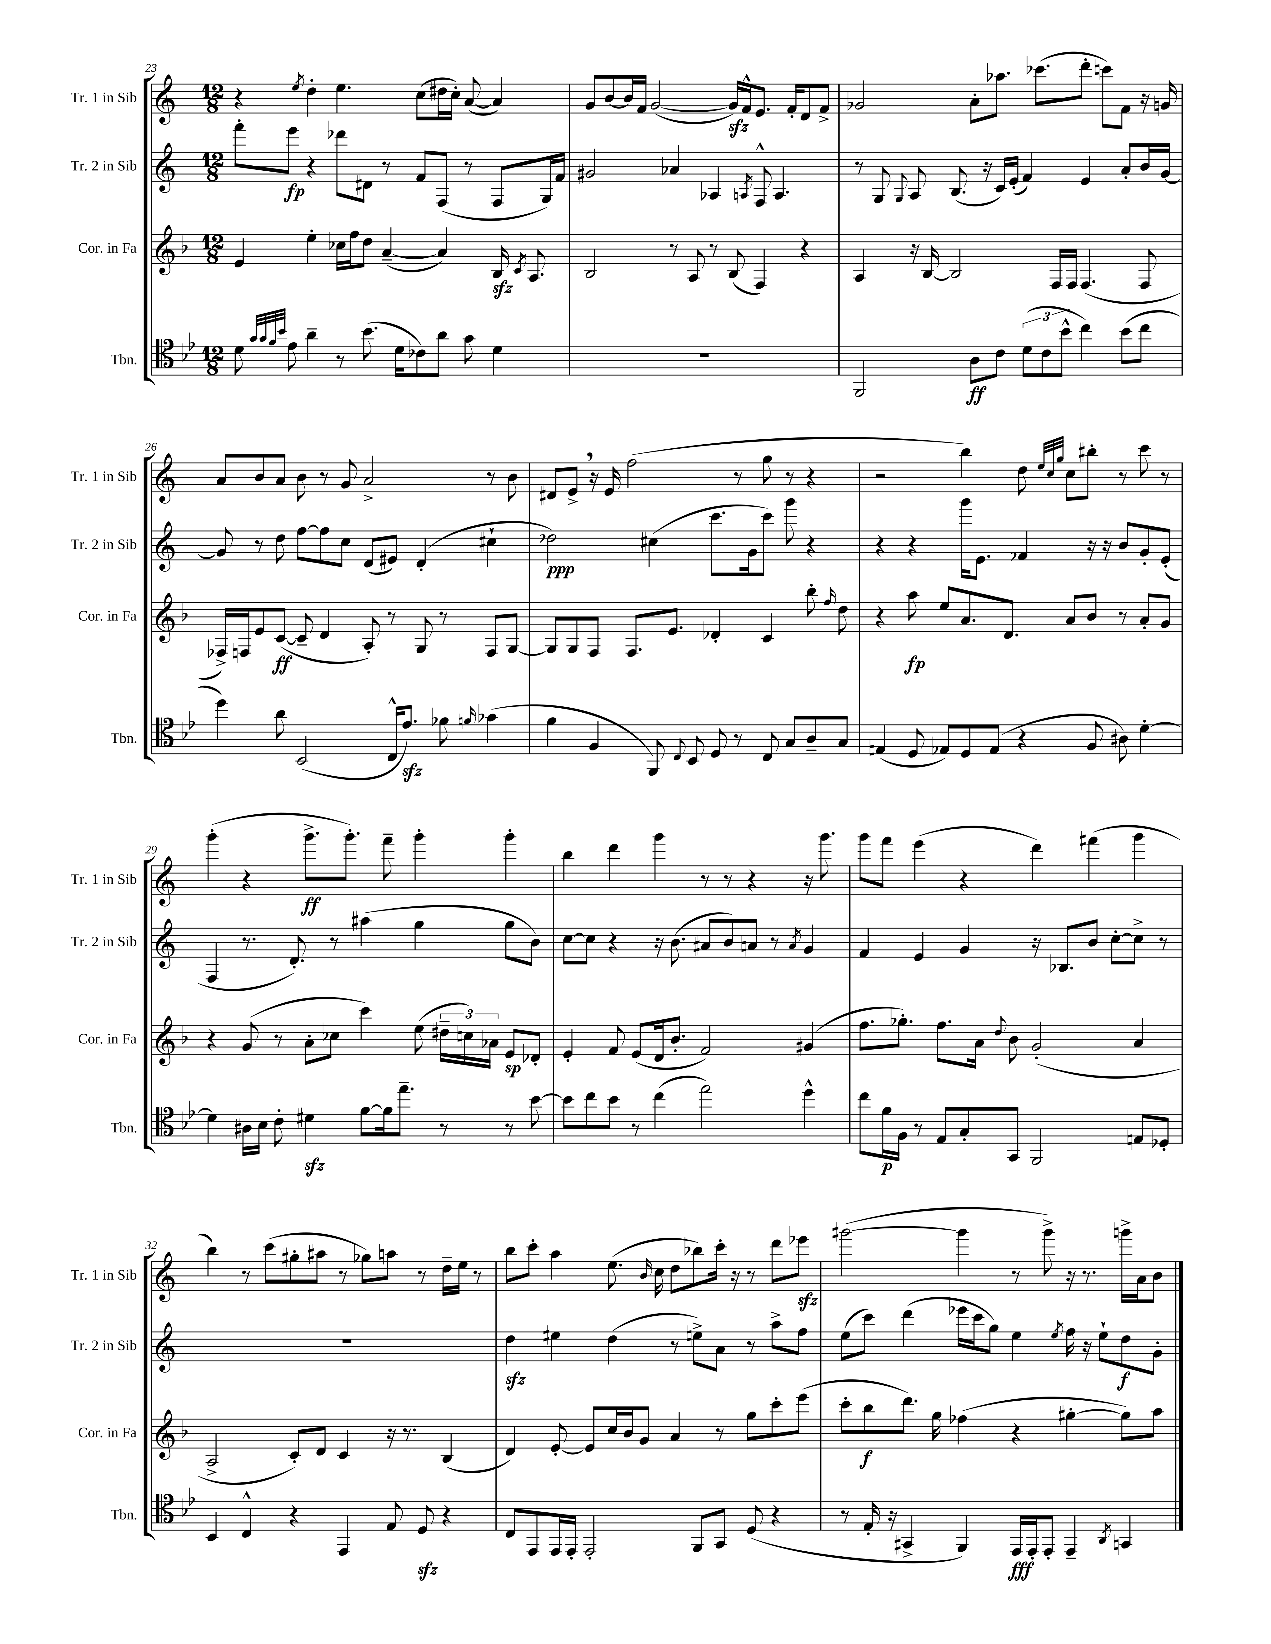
<<
\new StaffGroup <<
\new Staff = "s0" \with { instrumentName = "Tr. 1 in Sib" shortInstrumentName = "Tr. 1 in Sib" } {
    \clef treble \key c \major \numericTimeSignature \time 12/8
    \autoBeamOff r4 \acciaccatura { e''8 } d''4-. e''4. c''8[( dis''16 c''16]-.) a'8~( a'4) |
    g'8[ b'8~ b'16 f'16] g'2~( g'16[\sfz) f'16-^ e'8.] f'16[-. d'8 f'8]-> |
    ges'2 a'8[-. aes''8.] ces'''8.[( d'''8]-. c'''8[) f'8] r16 g'16 |
    a'8[ b'8 a'8] b'8 r8 g'8 a'2-> r8 b'8 |
    dis'8[ e'8]-> \breathe r16 e'16 f''2( r8 g''8 r8 r4 |
    r2 b''4) d''8 \grace { e''32[ c''32 g''32] } c''8[ bis''8]-. r8 c'''8 r8 |
    g'''4-.( r4 g'''8.[->\ff g'''8.]-.) f'''8-- g'''4-. g'''4-. |
    b''4 d'''4 g'''4 r8 r8 r4 r16 g'''8. |
    g'''8[ f'''8] e'''4( r4 d'''4) fis'''4( g'''4 |
    b''4) r8 c'''8[( gis''8-. ais''8] r8 ges''8[) a''8] r8 d''16[-- e''16] r8 |
    b''8[ c'''8]-. a''4 e''8.( \grace { b'16 } c''16 d''8[ bes''8) c'''16]-. r16 r8 d'''8[ ees'''8]\sfz |
    gis'''2~( gis'''4 r8 gis'''8->) r16 r8. g'''16[-> a'16 b'8] \bar "|." |
}
\new Staff = "s1" \with { instrumentName = "Tr. 2 in Sib" shortInstrumentName = "Tr. 2 in Sib" } {
    \clef treble \key c \major \numericTimeSignature \time 12/8
    \autoBeamOff f'''8[-. e'''8]\fp r4 des'''8[ dis'8] r8 f'8[ f8]( r8 f8[ g16) f'16] |
    gis'2 aes'4 aes4 \acciaccatura { a8 } f8-^ a4. |
    r8 g8 \appoggiatura { g8 } a8 b8.( r16 c'16[) e'16]-.( f'4) e'4 a'8[-. b'16 g'16]~ |
    g'8 r8 d''8 f''8[~ f''8 c''8] d'8[( eis'8]) d'4-.( cis''4-! |
    des''2\ppp) cis''4( c'''8.[ g'16 c'''8]) g'''8 r4 |
    r4 r4 g'''16[ e'8.] fes'4 r16 r16 b'8[ g'8-. e'8]-.( |
    f4 r8. d'8.-.) r8 ais''4( g''4 g''8[ b'8]) |
    c''8[~ c''8] r4 r16 b'8.( ais'8[ b'8) a'8] r8 \acciaccatura { a'8 } g'4 |
    f'4 e'4 g'4 r16 bes8.[ b'8] c''8[~-. c''8]-> r8 |
    R1. |
    d''4\sfz eis''4 d''4( r8 e''8[->) a'8] r8 a''8[-> f''8] |
    e''8[( c'''8]) d'''4( ees'''16[ c'''16 g''8]) e''4 \acciaccatura { e''8 } f''16 r16 e''8[-! d''8\f g'8]-. \bar "|." |
}
\new Staff = "s2" \with { instrumentName = "Cor. in Fa" shortInstrumentName = "Cor. in Fa" } {
    \clef treble \key f \major \numericTimeSignature \time 12/8
    \autoBeamOff e'4 e''4-. ces''16[ f''16 d''8] a'4~--( a'4) bes16\sfz \acciaccatura { c'8 } a8. |
    bes2 r8 a8 r8 bes8( f4) r4 |
    a4 r16 bes16~ bes2 f16[ f16] f4.( f8 |
    fes16[->) f16 e'8 c'8]~\ff( c'8-- d'4 a8-.) r8 g8 r8 f8[ g8]~ |
    g8[ g8 f8] f8.[ e'8.] des'4-. c'4 bes''8-. \grace { f''16 } d''8 |
    r4 a''8\fp e''8[ a'8. d'8.] a'8[ bes'8] r8 a'8[-. g'8] |
    r4 g'8( r8 a'8[-. ces''8] c'''4) e''8( \tuplet 3/2 { dis''16[-- c''16) aes'16] } e'8[\sp des'8]-. |
    e'4-. f'8 e'8[( d'16 bes'8.]-. f'2) gis'4( |
    f''8.[ ges''8.]-.) f''8.[ a'16] \appoggiatura { d''8 } bes'8 g'2-.( a'4 |
    a2-> c'8[-.) d'8] c'4 r16 r8. bes4( |
    d'4) e'8~-. e'8[ c''16 bes'16 g'8] a'4 r8 g''8[ c'''8-. e'''8]( |
    c'''8[-. bes''8\f d'''8.]) g''16 fes''4( r4 gis''4~-. gis''8[) a''8] \bar "|." |
}
\new Staff = "s3" \with { instrumentName = "Tbn." shortInstrumentName = "Tbn." } {
    \clef tenor \key bes \major \numericTimeSignature \time 12/8
    \autoBeamOff d'8 \grace { g'32[ g'32 f'32 bes'32] } ees'8 a'4-- r8 bes'8.( d'16[ ces'8) a'8] g'8 d'4 |
    R1. |
    f,2 a8[\ff c'8] \tuplet 3/2 { d'8[( c'8 bes'8]-^ } c''4) bes'8[( c''8] |
    d''4) a'8 bes,2( c16[-^ ees'8.]\sfz) fes'8 \grace { f'16 } ges'4( |
    f'4 f4 f,8) \appoggiatura { c8 } bes,8 d8 r8 c8 g8[ a8-- g8] |
    e4( d8 ees8[) d8 ees8]( r4 f8 ais8) d'4~-. |
    d'4 ais16[ bes16] c'8-. dis'4\sfz f'8[~ f'16 ees''8.]-- r8 r8 bes'8~ |
    bes'8[ c''8 bes'8] r8 c''4( ees''2) d''4-^ |
    c''8[ f'16\p f16] r8 ees8[ g8-. g,8] f,2 e8[ des8]-. |
    bes,4 c4-^ r4 ees,4 ees8 d8\sfz r4 |
    c8[ ees,8 ees,16 ees,16]-. ees,2-. f,8[ g,8] d8( r4 |
    r8 ees16-. r16 gis,4-> f,4) ees,16[\fff ees,16-. ees,8]-. ees,4-- \acciaccatura { a,8 } g,4 \bar "|." |
}
>>
>>
\layout { \context { \Score currentBarNumber = #23 } }
